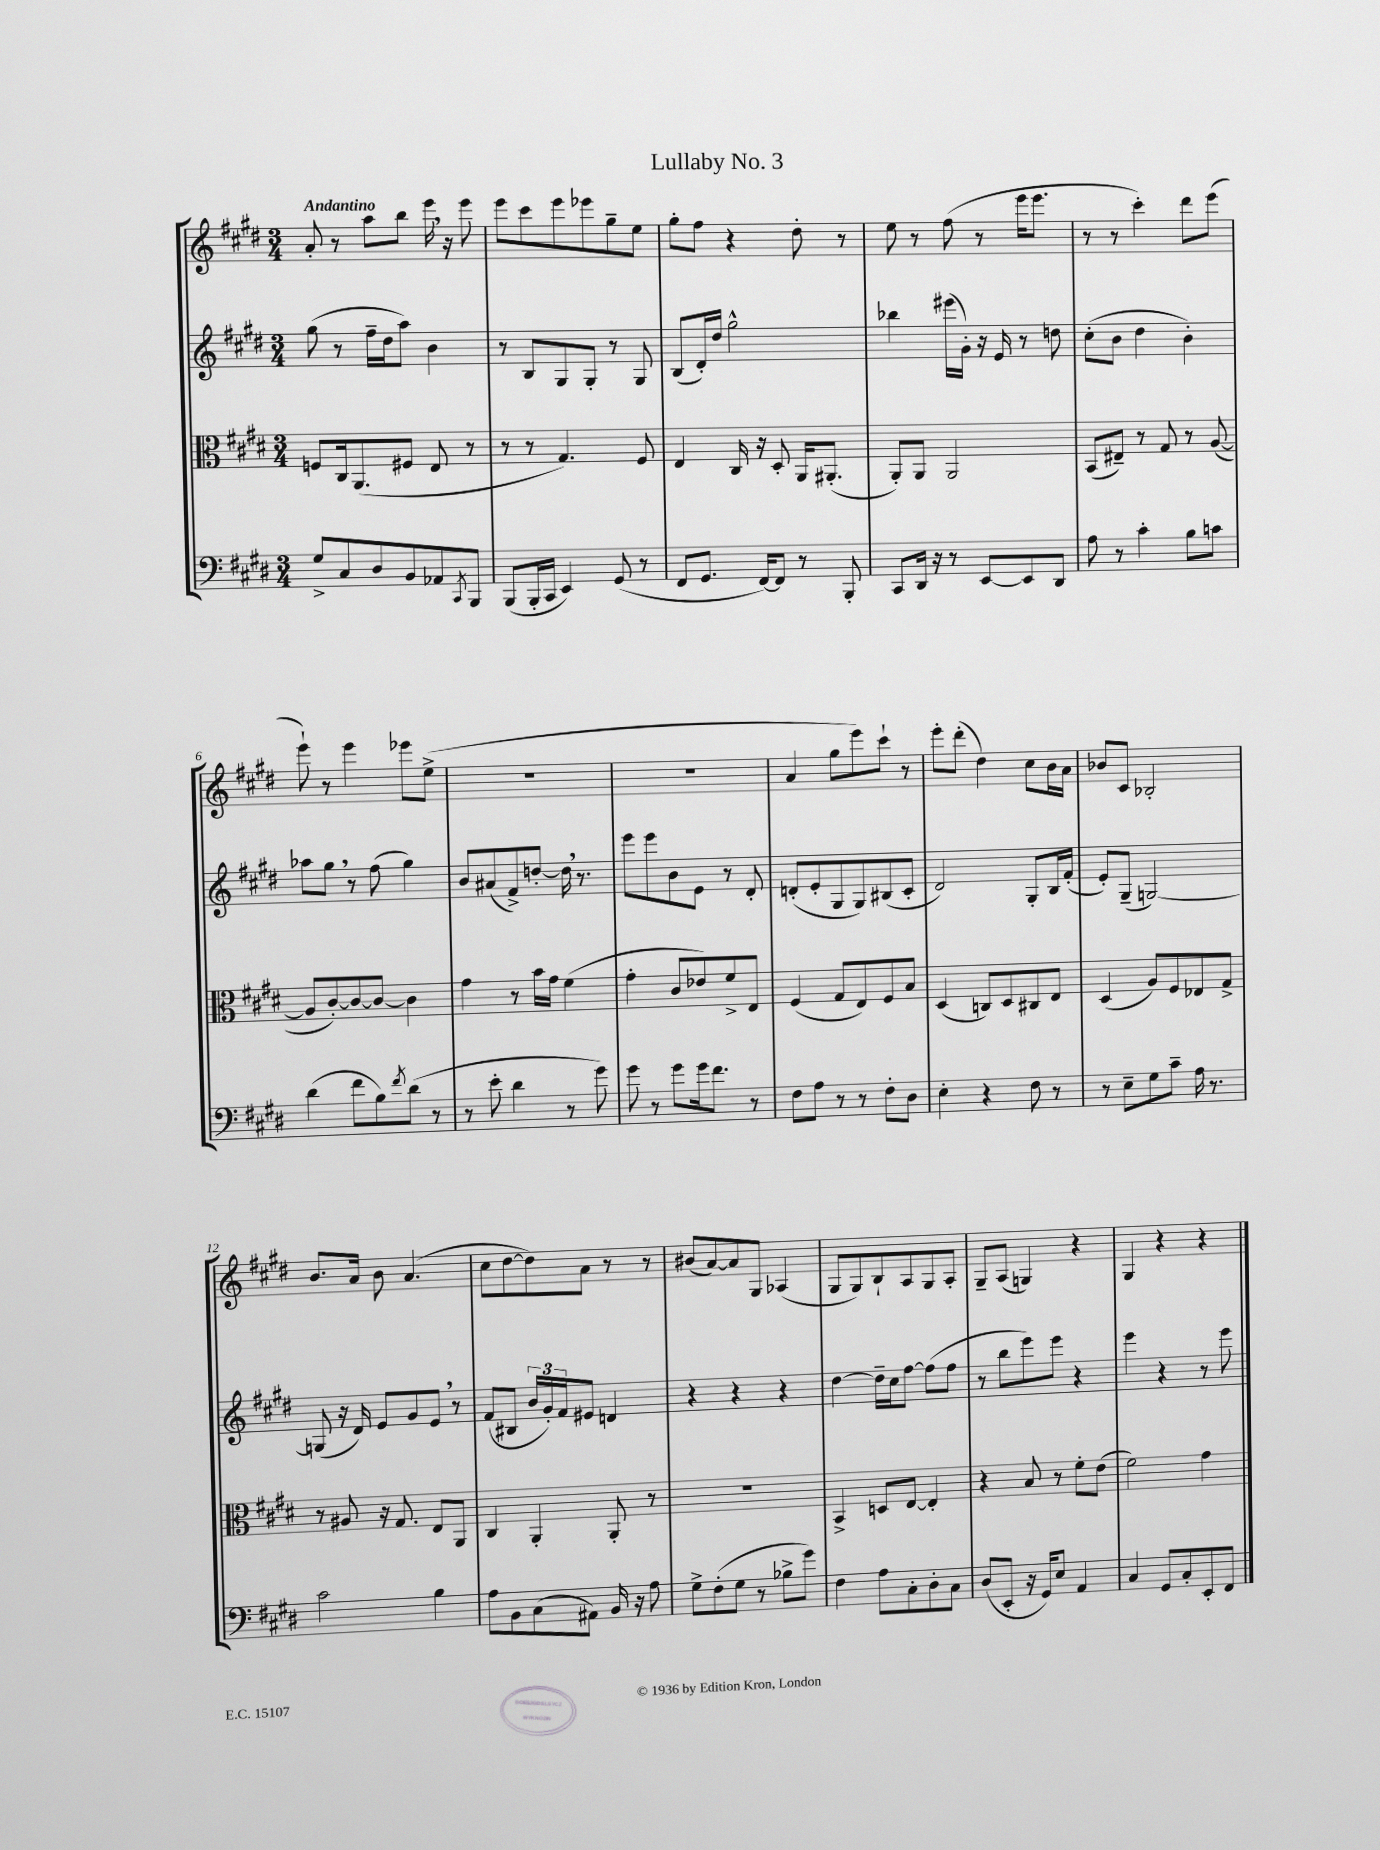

**kern	**kern	**kern	**kern
*staff4	*staff3	*staff2	*staff1
*clefF4	*clefC3	*clefG2	*clefG2
*k[f#c#g#d#]	*k[f#c#g#d#]	*k[f#c#g#d#]	*k[f#c#g#d#]
*M3/4	*M3/4	*M3/4	*M3/4
8G#^/L	8F/L	(8gg#\	8a'/
8C#/	16C#/k	8r	8r
.	(8.AA/	.	.
8D#/	.	16ff#~\LL	8aa\L
.	.	16dd#\J	.
8BB/	8F#/J	8aa\J)	8bb\J
8AA-/	8E/	4b\	16eee\
.	.	.	16r
8qCC#/	.	.	.
8BBB/J	8r	.	8eee\
=	=	=	=
(8BBB/L	8r	8r	8eee\L
16BBB'/L	8r	8B/L	8ccc#\
16CC#/JJ	.	.	.
4EE/)	4.G#/)	8G#/	8eee\
.	.	8G#'/J	8eee-\
(8GG#/	.	8r	8gg#~\
8r	8F#/	8G#/	8ee\J
=	=	=	=
8FF#/L	4E/	(8B/L	8gg#'\L
8.GG#/J	.	16d#'/L)	8ff#\J
.	.	16dd#/JJ	.
.	16C#/	2gg#^^\	4r
[16FF#/LK)	16r	.	.
8FF#/]J	8D#'/	.	.
8r	16AA/LK	.	8dd#'\
.	(8.AA#'/J	.	.
8BBB'/	.	.	8r
=	=	=	=
8CC#/L	8AA'/L)	4bb-\	8ee\
16DD#/Jk	8AA/J	.	8r
16r	.	.	.
8r	2AA/	(16eee#\LL	(8ff#\
.	.	16g#'\JJ)	.
[8EE/L	.	16r	8r
.	.	16e/	.
8EE/]	.	8r	16eee\LK
.	.	.	8.eee\J
8DD#/J	.	8dd\	.
=	=	=	=
8A\	(8BB/L	(8cc#'\L	8r
8r	8E#~/J)	8b\J	8r
4c#'\	8r	4dd#\	4ccc#'\)
.	8G#/	.	.
8B\L	8r	4b'\)	8ddd#\L
8c\J	([8A/	.	(8eee\J
=	=	=	=
(4d#\	8A/]L	8aa-\L	8eee`\)
.	[8c#'/)	8gg#\J	8r
8f#\L	8c#/_	8r	4eee\
8B\)	8c#/_J	(8ff#\	.
8qf#/	.	.	.
(8d#\J	4c#\]	4gg#\)	8eee-\L
8r	.	.	(8ee^\J
=	=	=	=
8r	4g#\	8b/L	2.r
8e'\	.	(8a#/	.
4d#\	8r	8f#^/)	.
.	16b\LL	[8dd'/J	.
.	16g#\JJ	.	.
8r	(4f#\	16dd\]	.
.	.	8.r	.
8g#\)	.	.	.
=	=	=	=
8g#\	4g#'\	8eee\L	2.r
8r	.	8eee\	.
8g#\L	8c#/L	8b\	.
16g#\k	8e-/)	8e\J	.
8.f#\J	.	.	.
.	8f#^/	8r	.
8r	8E/J	8d#'/	.
=	=	=	=
8F#\L	(4F#/	(8d'/L	4a/
8A\J	.	8e'/	.
8r	8G#/L	8G#/	8gg#\L
8r	8E/)	8G#/)	8eee\)
8F#'\L	8F#/	(8B#/	8ccc#`\J
8D#\J	8B/J	8c#'/J	8r
=	=	=	=
4E'\	(4D#/	2d#/)	8eee'\L
.	.	.	(8ddd#'\J
4r	8C/L)	.	4dd#\)
.	8D#/	.	.
8F#\	8C#/	8G#'/L	8cc#\L
8r	8E/J	16B/L	16b\L
.	.	(16f#'/JJ	16a\JJ
=	=	=	=
8r	(4D#/	8e'/L)	8b-/L
8E~\L	.	(8G#~/J	8c#/J
8G#\	8A/L)	[2G/)	2B-'/
8c#~\J	8F#/	.	.
16A\	8E-/	.	.
8.r	.	.	.
.	8G#^/J	.	.
=	=	=	=
2c#\	8r	(8G/]	8.b/L
.	8A#/	16r	.
.	.	16d#/)	16a/Jk
.	16r	8e/L	8b\
.	8.G#/	.	.
.	.	8g#/	(4.a/
4B\	8E/L	8e/J	.
.	8AA/J	8r	.
=	=	=	=
8A\L	4C#/	(8f#/L	8cc#\L
8BB\	.	8B#/J	[8dd#\
(8C#\	4AA'/	24b/LL	8dd#\])
.	.	24g#'/)	.
.	.	24f#/J	.
8AA#\J)	.	8e#/J	8a\J
16BB/	8AA'/	4d/	8r
16r	.	.	.
8A\	8r	.	8r
=	=	=	=
8G#^\L	2.r	4r	(8b#/L
(8F#'\	.	.	[8a/)
8G#\J	.	4r	8a/]
8r	.	.	8G#/J
8B-^\L	.	4r	(4A-/
8g#\J)	.	.	.
=	=	=	=
4F#\	4BB^/	[4dd#\	8G#/L
.	.	.	8G#/)
8A\L	8D/L	16dd#~\]LL	8B`/
.	.	16cc#\J	.
8C#'\	[8E/J	[8ff#\J	8A/
8D#'\	4E'/]	(8ff#\]L	8G#/
8C#\J	.	8ff#\J	8A'/J
=	=	=	=
(8D#/L	4r	8r	8G#~/L
8EE'/J	.	8bb\L	(8A/J
16r	8B/	8eee\)	4G/)
16GG#/LK)	.	.	.
8E/J	8r	8eee\J	.
4AA/	8f#'\L	4r	4r
.	(8e\J	.	.
=	=	=	=
4C#/	2f#\)	4eee\	4G#/
8GG#/L	.	4r	4r
8C#'/	.	.	.
8EE'/	4g#\	8r	4r
8FF#/J	.	8eee\	.
==	==	==	==
*-	*-	*-	*-
